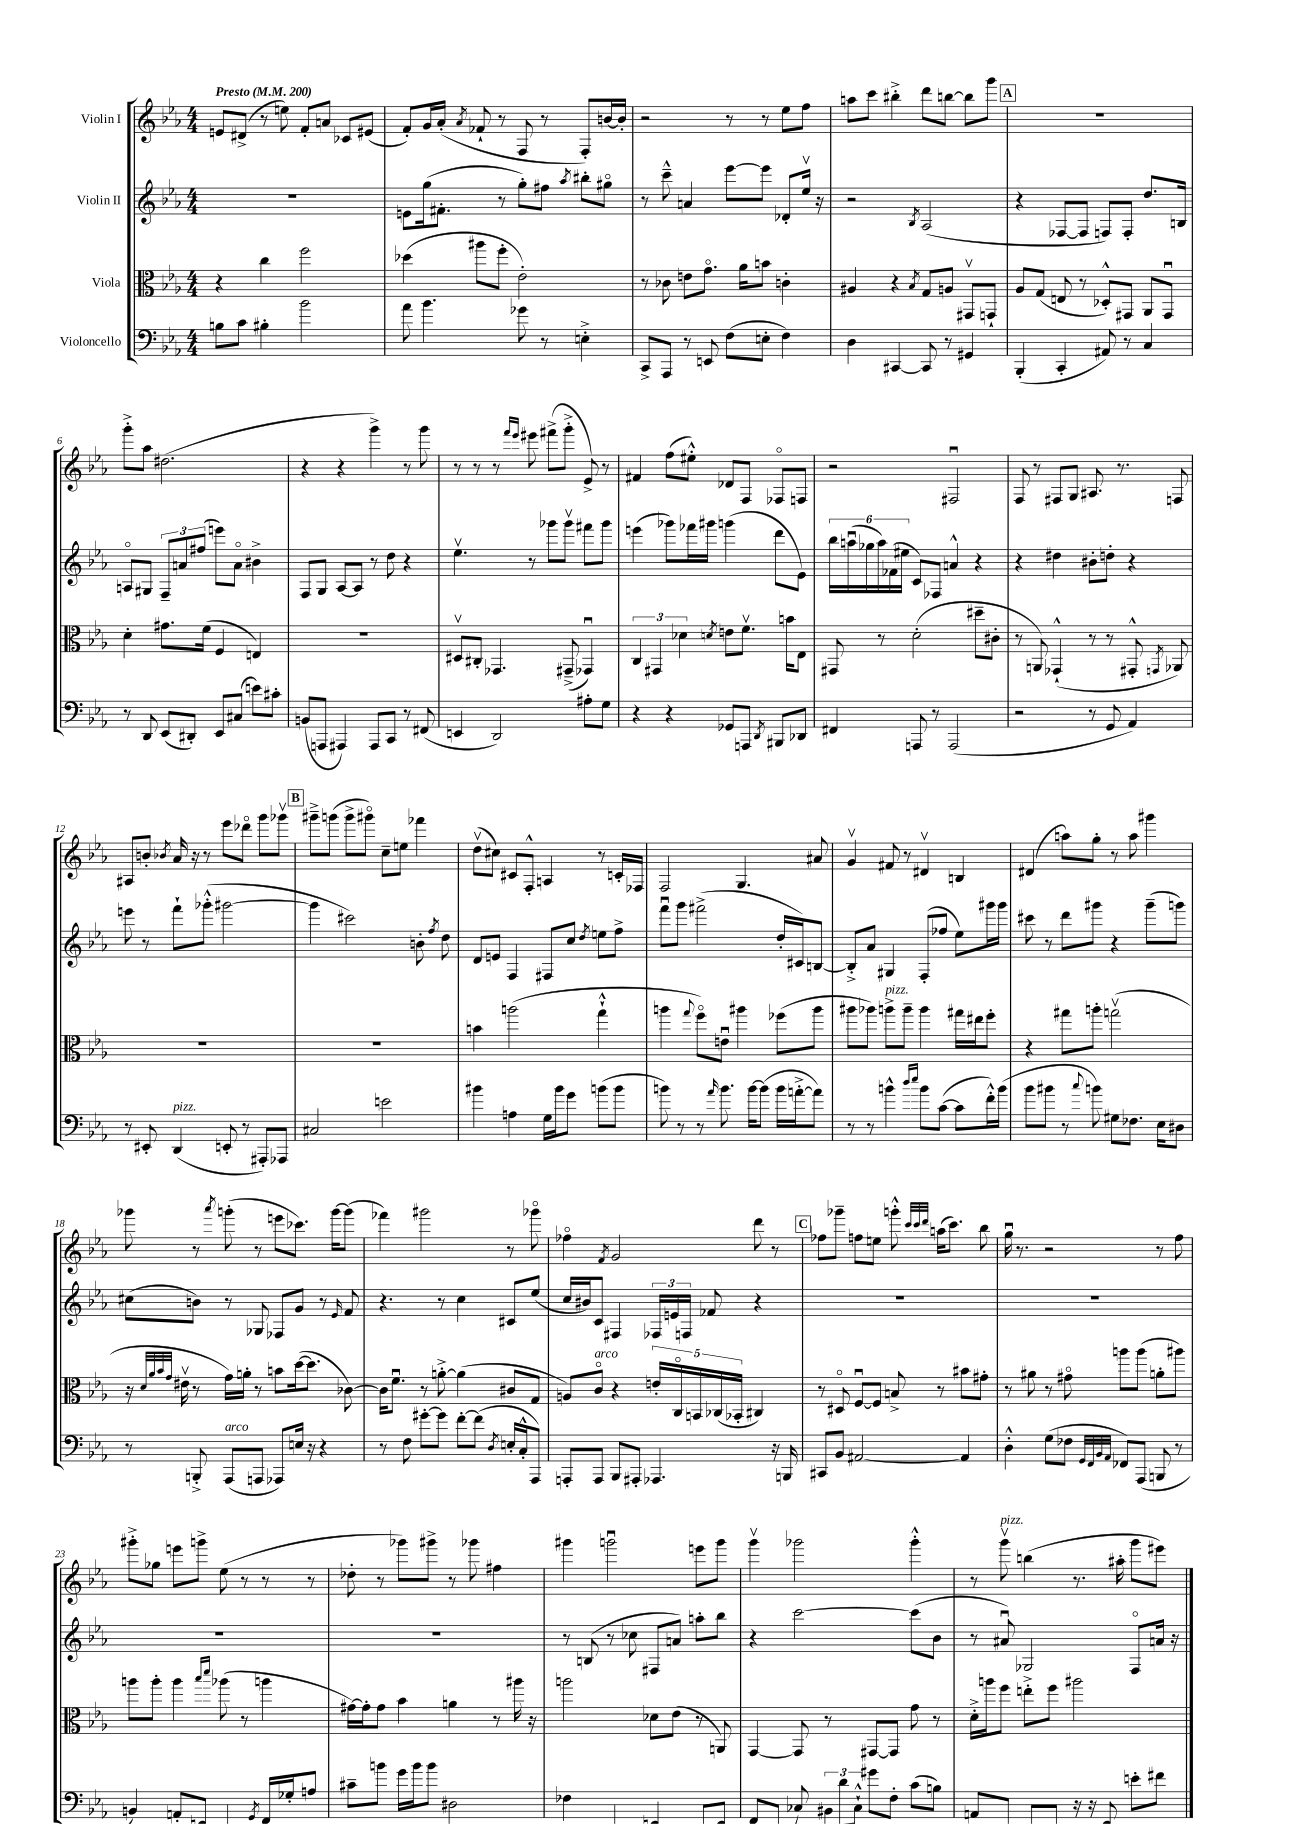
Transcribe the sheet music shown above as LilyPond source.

<<
\new StaffGroup <<
\new Staff = "s0" \with { instrumentName = "Violin I" } {
    \clef treble \key ees \major \numericTimeSignature \time 4/4 \tempo "Presto" 4 = 200
    \autoBeamOff e'8[ dis'8]->( r8 e''8) f'8[-. a'8] ces'8[ eis'8]( |
    f'8[-.) g'16 aes'16]-.( \acciaccatura { aes'8 } fes'8-! r8 f8 r8 f8[-.) b'16~ b'16]-. |
    r2 r8 r8 ees''8[ f''8] |
    a''8[ c'''8] bis''4-.-> d'''8[ b''8]~ b''8[ g'''8] |
    \mark \markup { \box "A" } R1 |
    g'''8[-.-> aes''8] dis''2.( |
    r4 r4 g'''4->) r8 g'''8 |
    r8 r8 r8 \grace { f'''16[ ees'''16] } eis'''8 fis'''8[->( g'''8]-.-> ees'8->) r8 |
    fis'4 f''8[( eis''8]-.-^) des'8[ f8] fes8[\flageolet f8] |
    r2 fis2\downbow |
    f8 r8 fis8[ g8] ais8. r8. f8 |
    ais8[ b'8]-. \acciaccatura { bes'8 } aes'16 r16 r8 ees'''8[ des'''8]\flageolet g'''8[ ges'''8]\upbow |
    \mark \markup { \box "B" } gis'''8[---> g'''8]( g'''8[-> gis'''8]\flageolet) c''8[-- e''8] fes'''4 |
    d''8[\upbow( cis''8]) cis'8[ f8]-.-^ a4 r8 c'16[-. fes16] |
    f2 g4. ais'8 |
    g'4\upbow fis'8 r8 dis'4\upbow b4 |
    dis'4( a''8[) g''8]-. r8 a''8 gis'''4 |
    ges'''8 r8 \acciaccatura { aes'''8 } g'''8-.( r8 e'''8[ ces'''8.]) g'''16[~ g'''8]( |
    fes'''4) gis'''2 r8 ges'''8\flageolet |
    fes''4\flageolet \acciaccatura { f'8 } g'2 d'''8 r8 |
    \mark \markup { \box "C" } fes''8[ ges'''8]-- f''8[ e''8] g'''8-.-^ \grace { c'''32[ c'''32 d'''32] } a''16[( c'''8.]) bes''8 |
    g''16\downbow r8. r2 r8 f''8 |
    gis'''8[-.-> ges''8] e'''8[ g'''8]-> ees''8( r8 r8 r8 |
    des''8-. r8 ges'''8[) gis'''8]-> r8 ges'''8 fis''4 |
    gis'''4 g'''2\downbow e'''8[ g'''8] |
    g'''4\upbow ges'''2 ges'''4-.-^ |
    r8 g'''8\upbow^\markup { \italic "pizz." } b''4( r8. ais''16-. g'''8[ eis'''8]) \bar "|." |
}
\new Staff = "s1" \with { instrumentName = "Violin II" } {
    \clef treble \key ees \major \numericTimeSignature \time 4/4
    \autoBeamOff R1 |
    e'8[ g''16( fis'8.]-. r8 g''8[-.) fis''8] \acciaccatura { aes''8 } bis''8[-. gis''8]\flageolet |
    r8 c'''8---^ a'4 ees'''8[~ ees'''8] des'8[-. ees''16]\upbow r16 |
    r2 \acciaccatura { bes8 } aes2( |
    \mark \markup { \box "A" } r4 fes8[~ fes8] f8[) f8]-. d''8.[ b16] |
    a8[\flageolet gis8] \tuplet 3/2 { f8[-- a'8 fis''8]( } e'''8[) a'8]\flageolet bis'4-> |
    f8[ g8] aes8[~ aes8] r8 d''8 r4 |
    ees''4.\upbow r8 ges'''8[ ges'''8]\upbow fis'''8[ ges'''8] |
    e'''4( ges'''8[) fes'''16 gis'''16] g'''4( d'''8[ ees'8]) |
    \tuplet 6/4 { bes''16[ a''16\downbow( ges''16 a''16) fes'16( eis''16] } c'8[) fes8] a'4-^ r4 |
    r4 dis''4 bis'8[-. d''8]-. r4 |
    e'''8 r8 f'''8[-! ges'''8]-.-^( gis'''2~ |
    \mark \markup { \box "B" } gis'''4 cis'''2) b'8-. \acciaccatura { f''8 } d''8 |
    d'8[ e'8] f4 fis8[ c''8] \acciaccatura { d''8 } e''8[ f''8]-> |
    f'''8[\downbow g'''8] fis'''2->( d''16[-. cis'16) b8]~ |
    b8[-.-> aes'8] gis4 f8[-.( fes''8] ees''8[) gis'''16 gis'''16] |
    cis'''8 r8 d'''8[ gis'''8] r4 gis'''8[--( g'''8]) |
    cis''8[( b'8]) r8 ges8 fes8[ g'8] r8 \grace { ees'16 } f'8 |
    r4. r8 c''4 cis'8[ ees''8]( |
    c''16[ bis'16) c'8] fis4 \tuplet 3/2 { fes16[ e'16 f16] } fes'8 r4 |
    \mark \markup { \box "C" } R1 |
    R1 |
    R1 |
    R1 |
    r8 b8( r8 ces''8 fis8[ a'8]) a''8[-. bes''8] |
    r4 c'''2~ c'''8[( bes'8] |
    r8 ais'8\downbow) ges2 f8[\flageolet a'16] r16 \bar "|." |
}
\new Staff = "s2" \with { instrumentName = "Viola" } {
    \clef alto \key ees \major \numericTimeSignature \time 4/4
    \autoBeamOff r4 c''4 f''2 |
    des''4( ais''8[ f''8]-. ees'2-.) |
    r8 ces'8 e'8[ g'8.]\flageolet aes'16[ b'8] c'4-. |
    ais4 r4 \acciaccatura { bes8 } g8[ a8] gis,8[\upbow g,8]-! |
    \mark \markup { \box "A" } aes8[ g8]( e8 r8 des8[-.-^) gis,8] aes,8[ gis,8]\downbow |
    d'4-. gis'8.[ f'16]( f4 e4) |
    R1 |
    dis8[\upbow cis8]-. ges,4. gis,8--->( ges,4\downbow) |
    \tuplet 3/2 { c4 gis,4 des'4 } \acciaccatura { d'8 } e'8[ f'8.]\upbow b'16[ ees8] |
    gis,8 r8 d'2-.( dis''8[-- cis'8]-. |
    r8 a,8) ges,4-!-^( r8 r8 gis,8-.-^ \acciaccatura { g,8 } aes,8) |
    R1 |
    \mark \markup { \box "B" } R1 |
    b'4 a''2( g''4-!-^ |
    a''4 \appoggiatura { g''8 } f''8[\flageolet) e'8]\downbow ais''4 fes''8[( ais''8] |
    ais''8[ aes''8]) a''8[->^\markup { \italic "pizz." } a''8]-- a''4 gis''16[ eis''16 f''8]-. |
    r4 gis''8[ a''8]-. g''2\upbow( |
    r16 \grace { d'32[ aes'32 bes'32 g'32] } eis'16\upbow r8 g'16[) a'16]-. r8 b'8[ d''16~( d''8.] ces'8~) |
    ces'16[ f'8.]\downbow r8 a'8~-.-> a'4( cis'8[ g8] |
    a8[) c'8]\flageolet^\markup { \italic "arco" } r4 \tuplet 5/4 { e'16[-. c16\flageolet b,16 ces16( bes,16]-. } cis4) |
    \mark \markup { \box "C" } r8 dis8\flageolet f8[~\downbow f8] b8-> r8 bis'8[ gis'8]-. |
    r8 ais'8 r8 gis'8\flageolet a''8[ a''8]( a'8[-. ais''8]) |
    a''8[ a''8]-. a''4 \grace { bes''16[ d'''16] } aes''8( r8 a''4 |
    gis'16[~) gis'16-. gis'8] bes'4 a'4 r8 ais''16 r16 |
    a''2 des'8[ ees'8]( r8 a,8) |
    g,4~ g,8 r8 gis,8[~ gis,8] g'8 r8 |
    d'16[-.-> a''16 f''8] e''8[-.-> f''8] ais''2 \bar "|." |
}
\new Staff = "s3" \with { instrumentName = "Violoncello" } {
    \clef bass \key ees \major \numericTimeSignature \time 4/4
    \autoBeamOff b8[ c'8] bis4-. bes'2 |
    aes'8 bes'4. ges'8 r8 e4-.-> |
    c,8[-> aes,,8] r8 e,8 f8[( e8]-. f4) |
    d4 cis,4~ cis,8 r8 gis,4 |
    \mark \markup { \box "A" } bes,,4-.( c,4-. ais,8) r8 c4 |
    r8 d,8 ees,8[( dis,8]-.) ees,8[ cis8]( e'8[) cis'8]-. |
    b,8[( a,,8] ais,,4) ais,,8[ c,8] r8 fis,8( |
    e,4 d,2) ais8[-. g8] |
    r4 r4 ges,8[ a,,8] \acciaccatura { d,8 } bis,,8[ des,8] |
    fis,4 a,,8 r8 a,,2( |
    r2 r8 g,8 aes,4) |
    r8 eis,8-. d,4^\markup { \italic "pizz." }( e,8-. r8 ais,,8[-.) aes,,8] |
    \mark \markup { \box "B" } cis2 e'2 |
    bis'4 a4 g16[ bis'16 g'8] b'8[( b'8] |
    b'8) r8 r8 \grace { aes'16 } b'8. b'16[~ b'8]( b'16[ a'16~-.-> a'8]) |
    r8 r8 b'4-^ \grace { d''16[ ees''16] } b'8[ c'8]~( c'8[ f'16-.-^) b'16]( |
    bes'8[ bis'8] r8 \appoggiatura { c''8 } b'8) gis8[ fes8.] ees16[ dis8] |
    r8 b,,8-.-> aes,,8[^\markup { \italic "arco" }( a,,8] aes,,8[) e16] r16 r4 |
    r8 f8 gis'8[~-. gis'8] f'8[~-. f'8]( \acciaccatura { d8 } e16[-. c16-.-^ aes,,8]) |
    a,,8[-. a,,8] bes,,8[ ais,,8]-. aes,,4. r16 b,,16 |
    \mark \markup { \box "C" } cis,8[ bes,8] ais,2~ ais,4 |
    d4-.-^ g8[( fes8] \grace { g,32[ f,32 bes,32 aes,32] } fes,8[) aes,,8]( b,,8 r8 |
    b,4) a,8[-. e,8]-.( d,4 \acciaccatura { g,8 } f,16[) ges16-. a8] |
    cis'8[-- b'8] g'16[ b'16 b'8] dis2 |
    fes4 d,4( e,4-.->) d,8[( e,8]) |
    f,8[( a,,8] ces8) \tuplet 3/2 { bis,16[ d'16 ces16]-!-^ } gis'8[ f8]-. c'8[( b8]) |
    a,8[ a,,8]~-. a,,8[ aes,,8]( r16 r16 ees,8) e'8[-. fis'8] \bar "|." |
}
>>
>>
